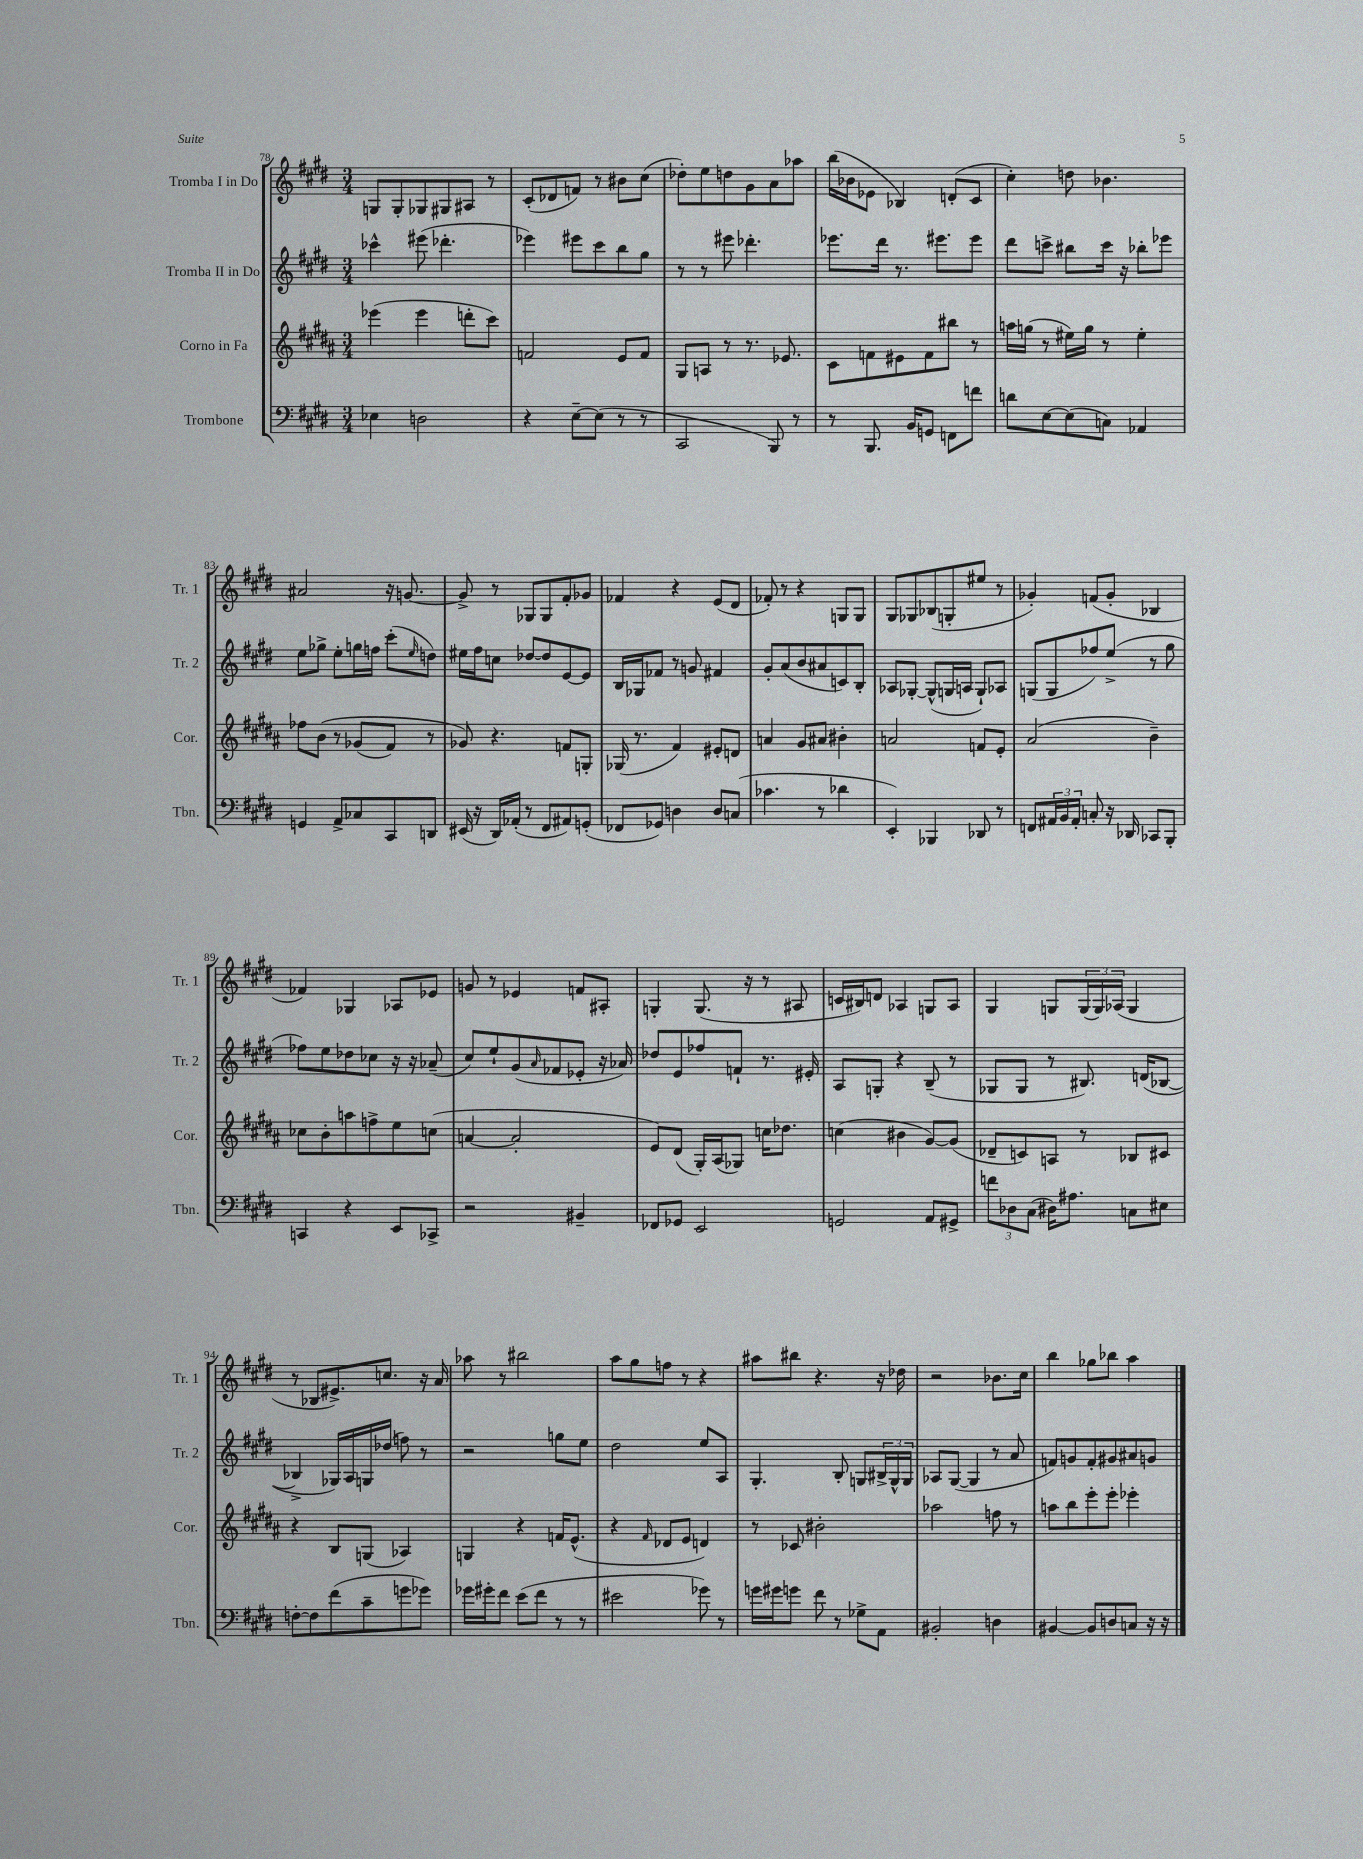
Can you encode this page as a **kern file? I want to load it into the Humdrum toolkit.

**kern	**kern	**kern	**kern
*part4	*part3	*part2	*part1
*staff4	*staff3	*staff2	*staff1
*I"Trombone	*I"Corno in Fa	*I"Tromba II in Do	*I"Tromba I in Do
*I'Tbn.	*I'Cor.	*I'Tr. 2	*I'Tr. 1
*clefF4	*clefG2	*clefG2	*clefG2
*k[f#c#g#d#]	*k[f#c#g#d#a#]	*k[f#c#g#d#]	*k[f#c#g#d#]
*M3/4	*M3/4	*M3/4	*M3/4
=78	=78	=78	=78
4E-X\	(4eee-X\	4ccc-X^^\	8Gn/L
.	.	.	8G'/
2Dn\	4eee-\	(8eee#X\	8G-X/
.	.	4.ddd-X'\	8G#X/
.	8dddn'\L	.	8A#X/J
.	8ccc#\J)	.	8r
=79	=79	=79	=79
4r	2fn/	4eee-X\)	(8c#'/L
.	.	.	8d-X/
[8E~\L	.	8eee#X\L	8fn/J)
(8E\J]	.	8ccc#\	8r
8r	8e/L	8bb\	8b#X\L
8r	8f/J	8gg#\J	(8cc#\J
=80	=80	=80	=80
2CC#/	8G#/L	8r	8dd-X'\L)
.	8An/J	8r	8ee\
.	8r	8eee#X\	8ddn\
.	8.r	4.ddd-X'\	8g#\
8BBB/)	.	.	8a\
.	8.e-X/	.	.
8r	.	.	8aa-X\J
=81	=81	=81	=81
8r	8c#\L	8.eee-X\L	(16bb\LL
.	.	.	16b-X\J
8.BBB/	8fn\	.	8e-X\J
.	.	16ddd#\Jk	.
.	8e#X\	8.r	4B-X/)
16BB/KL	.	.	.
8GGn/J	8f\	.	.
.	.	8.eee#X\L	.
8FFn\L	8bb#X\J	.	(8dn'/L
8fn\J	8r	8eee#\J	8c#/J
=82	=82	=82	=82
8dn\L	16aan\LL	8ddd#\L	4cc#'\)
.	(16ggn\JJ	.	.
[8E\	8r	8cccn^\J	.
(8E\]	16ee#X\LL)	8bb#X\L	8ddn\
.	16gg\JJ	.	.
8Cn\J)	8r	16ccc\Jk	4.b-X\
.	.	16r	.
4AA-X/	4ee#'\	8bb-X'\L	.
.	.	8eee-X\J	.
!!LO:LB:g=z
=83	=83	=83	=83
4GGn/	8ff-X\L	8ee\L	2a#X/
.	(8b\J	8gg-X^\J	.
8AA^/L	8r	8ee'\L	.
8C-X/	(8g-X/L	16ggn\L	.
.	.	16ffn\JJ	.
8CC#/	8f#/J)	(8ccc#'\L	16r
.	.	.	[8.gn/
.	.	16qqee/	.
8DDn/J	8r	8ddn\J)	.
=84	=84	=84	=84
(16EE#X/	8g-X/)	16ee#X\LL	8g^/]
16r	.	16ff#\J	.
16DD#/LL)	4.r	8ccn\J	8r
(16AA-X'/JJ	.	.	.
8r	.	[8dd-X/L	8G-X/L
8FF#/L	.	8dd-/]	8G-/
8AA#X/)	8fn/L	[8e/	8f#'/
(8GGn'/J	8Gn'/J	8e/J]	8g-X/J
=85	=85	=85	=85
8FF-X/L	(16G-X/	16B/LL	4f-X/
.	8.r	16G-X/J	.
8GG-X/J)	.	8f-X/J	.
4Dn\	4f#/)	8r	4r
.	.	8gn/	.
8D/L	8e#X'/L	4f#X/	(8e/L
(8Cn/J	8dn/J	.	8d#/J
=86	=86	=86	=86
4.c-X\	4an/	8g#'/L	8f-X'/)
.	.	(8a/	8r
.	8g#/L	8b/	4r
8r	8a#X/J	8a#X/	.
4d-X\	4b#X'\	8cn/)	8Gn/L
.	.	8B'/J	8G/J
=87	=87	=87	=87
4EE'/)	2an/	8A-X/L	8G#/L
.	.	[8G-X'/J	8G-X/
4BBB-X/	.	(8G-^^/L]	(8B-X/
.	.	16Gn/L	8Gn'/
.	.	16An/JJ	.
8DD-X/	8fn/L	8G`/L)	8ee#X/J
8r	8e'/J	8A-X/J	8r
=88	=88	=88	=88
8FFn/L	(2a#/	(8Gn/L	4g-X'/)
24AA#X/L	.	8G/	.
24BB/	.	.	.
24AA#'/JJ	.	.	.
8Cn'/	.	8ff-X/)	(8fn/L
16r	.	(8ee^/J	8g-'/J
16DD-X/	.	.	.
8CC-X/L	4b~\)	8r	4B-X/
8BBB'/J	.	8gg#\	.
!!LO:LB:g=z
=89	=89	=89	=89
4CCn/	8cc-X\L	8ff-X\L)	4f-X/)
.	8b'\	8ee\	.
4r	8aan\	8dd-X\	4G-X/
.	8ffn^\	8cc-X\J	.
8EE/L	8ee\	16r	8A-X/L
.	.	16r	.
8CC-X^/J	(8ccn\J	(8a-X~/	8e-X/J
=90	=90	=90	=90
2r	[4an/	8cc#/L)	8gn/
.	.	8ee`/	8r
.	2a'/]	(8g#/	4e-X/
.	.	16qqa/	.
.	.	8f-X/	.
4BB#X~/	.	8e-X'/J	8fn/L
.	.	16r	8A#X'/J
.	.	16a-X/)	.
=91	=91	=91	=91
8FF-X/L	8e/L)	8dd-X/L	4Gn'/
8GG-X/J	(8d#/J	8e/	.
2EE/	16G#'/LL)	8ff-X/	(8.G/
.	(16A#/J	.	.
.	8G-X/J)	8fn`/J	.
.	.	.	16r
.	16ccn\KL	8.r	8r
.	8.dd-X\J	.	.
.	.	.	8A#X/
.	.	16e#X'/	.
=92	=92	=92	=92
2GGn/	(4ccn\	8A/L	16cn/LL
.	.	.	16B#X/J)
.	.	8Gn'/J	8dn/J
.	4b#X\	4r	4A-X/
8AA/L	[8g#/L)	(8B~/	8Gn/L
8GG#X^/J	(8g#/J]	8r	8A-/J
=93	=93	=93	=93
12fn\L	8d-X~/L	8G-X/L	4G#/
12D-X\	.	.	.
.	8cn/)	8G-/J	.
(12C#\J	.	.	.
16D#X\KL)	8An/J	8r	8Gn/L
8.A#X\J	.	.	.
.	8r	8.B#X/)	(24G/L
.	.	.	24G/)
.	.	.	(24A-X/JJ
8Cn\L	8B-X/L	.	4G/
.	.	(16dn/KL	.
8E#X\J	8c#X/J	[8B-X/J	.
!!LO:LB:g=z
=94	=94	=94	=94
[8Fn'\L	4r	4B-X^/]	8r
8F\]	.	.	8B-X/L
(8f#\	8B/L	16G-X/LL)	8.e#X^/)
.	.	16A/	.
8c#~\	(8Gn/J	16Gn/	.
.	.	(16dd-X/JJ	8.ccn/J
8gn\	4A-X/)	8ffn\)	.
8g-X\J)	.	8r	16r
.	.	.	16a/
=95	=95	=95	=95
16g-X\LL	4Gn/	2r	8aa-X\
16g#X'\J	.	.	.
8f#\J	.	.	8r
(8e\L	4r	.	2bb#X\
8f#\J	.	.	.
8r	16fn/KL	8ggn\L	.
.	(8.e^^/J	.	.
8r	.	8ee\J	.
=96	=96	=96	=96
2e#X\	4r	2dd#\	8aa\L
.	.	.	8gg#\
.	16qqf#/	.	.
.	8d-X/L	.	8ffn\J
.	8e/J	.	8r
8g-X\)	4dn/)	8ee/L	4r
8r	.	8A/J	.
=97	=97	=97	=97
16gn\LL	8r	4.G#'/	8aa#X\L
16g#X\J	.	.	.
8gn\J	8c-X/	.	8bb#X\J
8f#\	2b#X'\	.	4.r
8r	.	8B'/	.
8G-X^\L	.	8Gn/L	.
8AA\J	.	24B#X^/L	16r
.	.	24G^^/	.
.	.	.	16dd-X\
.	.	24G/JJ	.
=98	=98	=98	=98
2BB#X'/	2aa-X\	8A-X/L	2r
.	.	([8G#/J	.
.	.	4G#/]	.
4Dn\	8ffn\	8r	8.b-X\L
.	8r	8a/	.
.	.	.	16cc#\Jk
=99	=99	=99	=99
[4BB#X/	8aan\L	8fn/L)	4bb\
.	8bb\	8gn/	.
8BB#/L]	8eee'\	8f'/	8gg-X\L
8Dn/	8eee'\J	8g#X/	8bb-X\J
8Cn/J	4eee-X'\	8a#X/	4aa\
16r	.	8gn/J	.
16r	.	.	.
==	==	==	==
*-	*-	*-	*-
